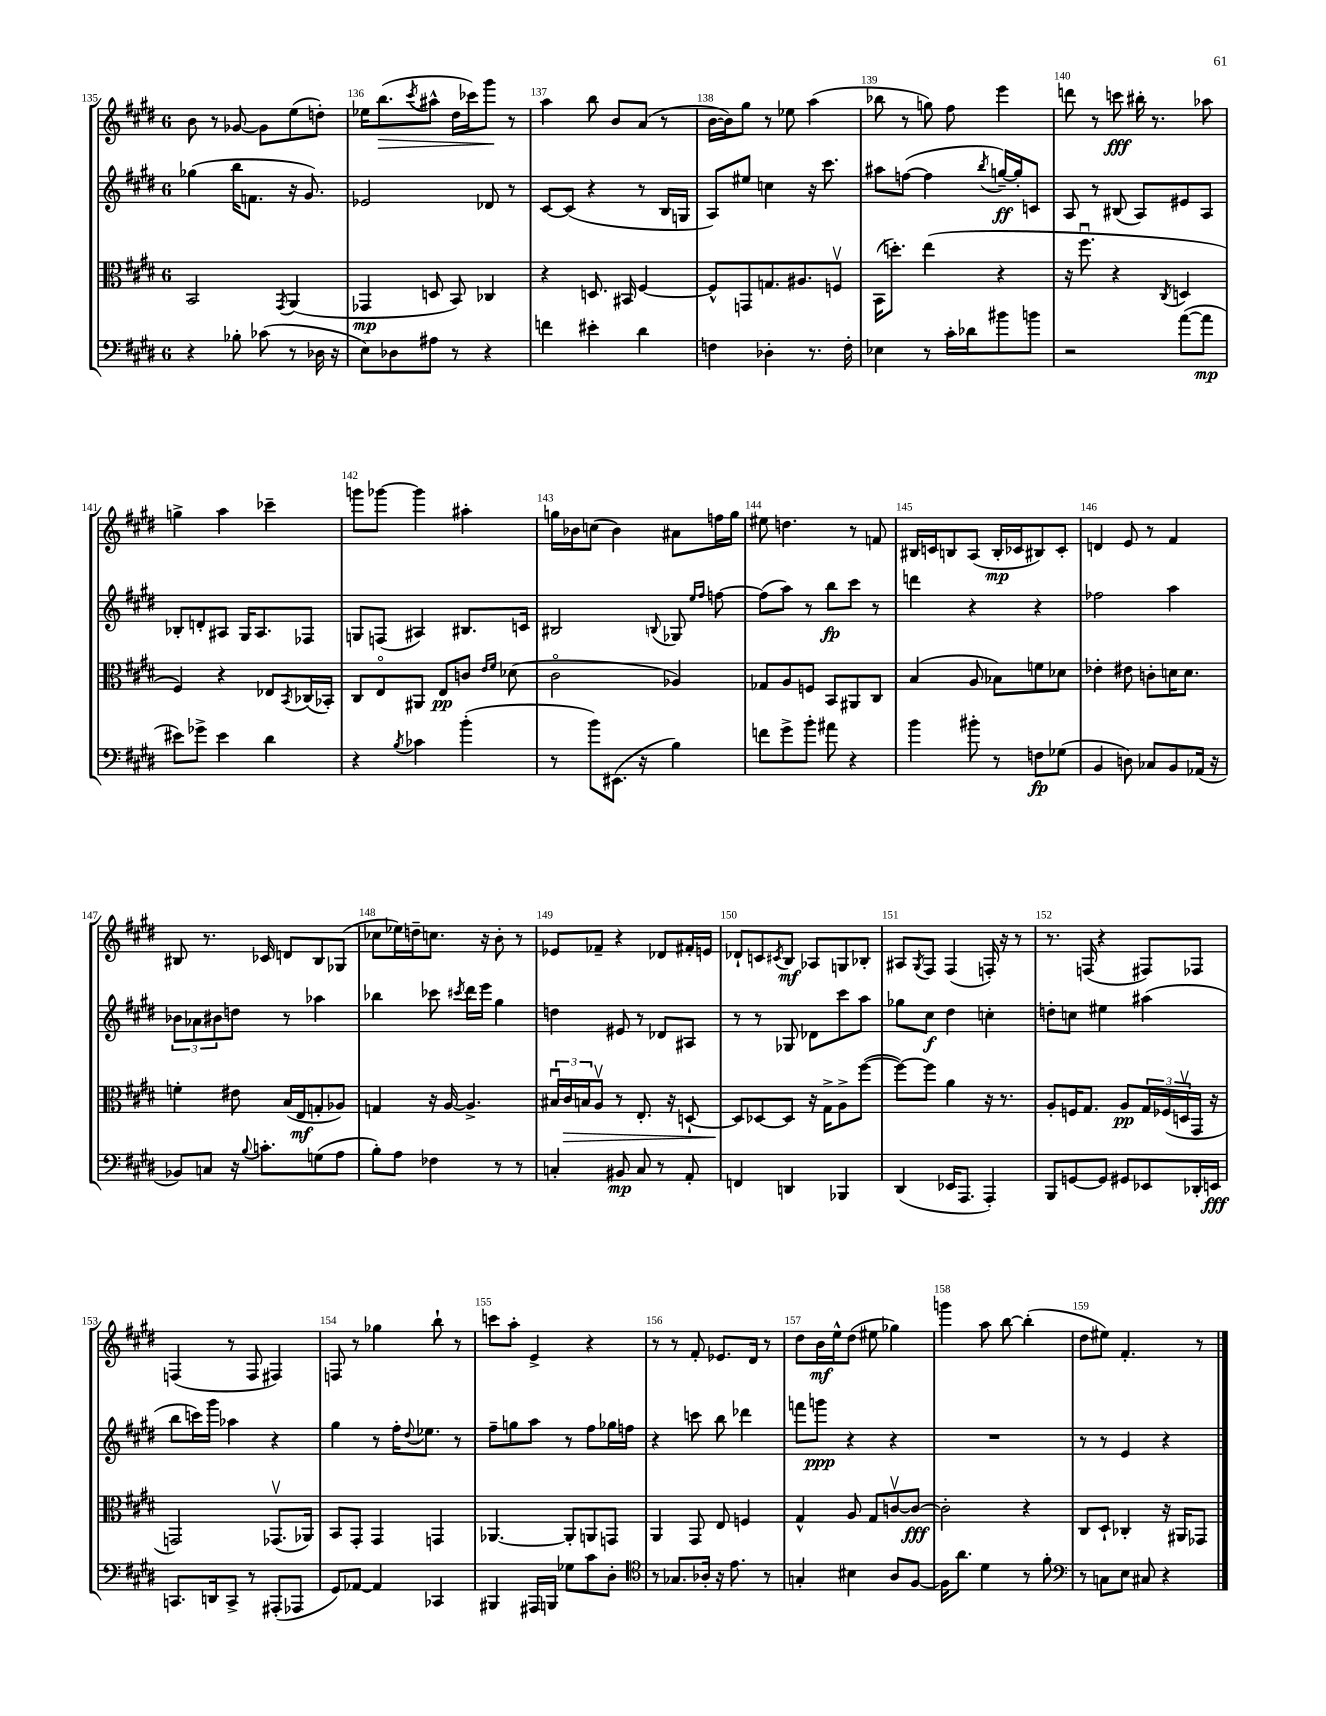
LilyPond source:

<<
\new StaffGroup <<
\new Staff = "s0" {
    \clef treble \key e \major \once \override Staff.TimeSignature.style = #'single-digit \time 6/8
    b'8 r8 ges'8~ ges'8 e''8( d''8-.) |
    ees''16 b''8.\>( \acciaccatura { cis'''8 } ais''8-^ dis''16 ces'''16) gis'''8\! r8 |
    a''4 b''8 b'8 a'8( r8 |
    b'16~ b'16) gis''8 r8 ees''8 a''4( |
    bes''8 r8 g''8) fis''8 e'''4 |
    d'''8 r8 c'''8\fff bis''16-. r8. aes''8 |
    g''4-> a''4 ces'''4-- |
    g'''8 ges'''8~ ges'''4 ais''4-. |
    g''16 bes'16 c''8( bes'4) ais'8 f''16 g''16 |
    eis''8 d''4. r8 f'8 |
    bis16 c'16 b8 a8( b16-.\mp ces'16 bis8) ces'8-. |
    d'4 e'8 r8 fis'4 |
    bis8 r8. ces'16 d'8 bis8 ges8( |
    ces''8 ees''16) d''16-- c''8. r16 b'8-. r8 |
    ees'8 fes'8-- r4 des'8 fis'16-. e'16 |
    des'8-! c'8 \acciaccatura { cis'8 } b8\mf aes8 g8 bes8-. |
    ais8 \acciaccatura { gis8 } fis8 fis4( f16-.) r16 r8 |
    r8. f16( r4 fis8) fes8 |
    f4( r8 f8 fis4) |
    f8 r8 ges''4 b''8-! r8 |
    c'''8 a''8-. e'4-> r4 |
    r8 r8 fis'8-. ees'8. dis'16 r8 |
    dis''8 b'16\mf e''16-^ dis''8( eis''8 ges''4) |
    g'''4 a''8 b''8~ b''4-.( |
    dis''8 eis''8) fis'4.-. r8 \bar "|." |
}
\new Staff = "s1" {
    \clef treble \key e \major \once \override Staff.TimeSignature.style = #'single-digit \time 6/8
    ges''4( b''16 f'8. r16 gis'8.) |
    ees'2 des'8 r8 |
    cis'8~ cis'8( r4 r8 b16 g16 |
    a8) eis''8 c''4 r16 cis'''8. |
    ais''8 f''8~( f''4 \acciaccatura { b''8 } g''16~--\ff) g''16-. c'8 |
    a8 r8 bis8( a8) eis'8 a8 |
    bes8-. d'8-. ais8 gis16 ais8. fes8 |
    g8 f8( ais4) bis8. c'16 |
    bis2 \appoggiatura { b8 } ges8 \grace { e''16 fis''16 } f''8~ |
    f''8( a''8) r8 b''8\fp cis'''8 r8 |
    d'''4 r4 r4 |
    fes''2 a''4 |
    \tuplet 3/2 { bes'8 aes'8 bis'8 } d''8 r8 aes''4 |
    bes''4 ces'''8 \acciaccatura { cis'''8 } dis'''16 e'''16 gis''4 |
    d''4 eis'8 r8 des'8 ais8 |
    r8 r8 ges8 des'8 cis'''8 a''8 |
    ges''8 cis''8\f dis''4 c''4-. |
    d''8-. c''8 eis''4 ais''4( |
    b''8 c'''16) gis'''16 aes''4 r4 |
    gis''4 r8 fis''16-. \appoggiatura { dis''8 } ees''8. r8 |
    fis''8-- g''8 a''8 r8 fis''8 ges''16 f''16 |
    r4 c'''8 b''8 des'''4 |
    f'''8 g'''8\ppp r4 r4 |
    R2. |
    r8 r8 e'4 r4 \bar "|." |
}
\new Staff = "s2" {
    \clef alto \key e \major \once \override Staff.TimeSignature.style = #'single-digit \time 6/8
    b,2 \acciaccatura { gis,8 } a,4( |
    ges,4\mp d8 b,8) ces4 |
    r4 d8. bis,16 fis4~ |
    fis8-^ g,8 g8. ais8. f8\upbow |
    b,16( d''8.-.) e''4( r4 |
    r16 fis''8.\downbow r4 \acciaccatura { cis8 } d4 |
    fis4) r4 ees8 \acciaccatura { b,8 } ces16( bes,16-.) |
    cis8 e8\flageolet ais,8 e8\pp c'8 \grace { e'16 fis'16 } des'8( |
    cis'2\flageolet aes4) |
    ges8 a8 f8 b,8 ais,8 cis8 |
    b4( a8 bes8) f'8 des'8 |
    ees'4-. eis'8 c'8-. d'16 d'8. |
    f'4-. eis'8 b16( e16\mf g8-. aes8) |
    g4 r16 a16~ a4.-> |
    \tuplet 3/2 { bis16\downbow cis'16\> b16 } a8\upbow r8 e8.-. r16 d8~-! |
    d8\! des8~ des8 r16 gis16-> a8-> fis''8~( |
    fis''8~) fis''8 a'4 r16 r8. |
    a8-. f16 gis8. a8\pp \tuplet 3/2 { gis16 fes16( d16\upbow } gis,16 r16 |
    g,2) ges,8.\upbow( aes,16) |
    b,8 gis,8-. gis,4 g,4 |
    aes,4.~ aes,8-. a,8 g,8 |
    a,4 gis,8 e8 f4 |
    gis4-^ a8 gis8 c'8~\upbow c'8~\fff |
    c'2-. r4 |
    cis8 dis8-! ces4-. r16 ais,16 ges,8 \bar "|." |
}
\new Staff = "s3" {
    \clef bass \key e \major \once \override Staff.TimeSignature.style = #'single-digit \time 6/8
    r4 bes8-. ces'8( r8 des16 r16 |
    e8) des8 ais8 r8 r4 |
    f'4 eis'4-. dis'4 |
    f4 des4-. r8. f16-. |
    ees4 r8 cis'16-. des'16 bis'8 b'8 |
    r2 a'8~( a'8\mp |
    eis'8) ges'8-> eis'4 dis'4 |
    r4 \acciaccatura { b8 } ces'4 b'4-.( |
    r8 b'8) eis,8.( r16 b4) |
    f'8 gis'8-> b'8-. ais'8 r4 |
    b'4 bis'8-. r8 f8\fp ges8( |
    b,4 d8) ces8 b,8 aes,16( r16 |
    bes,8) c8 r16 \appoggiatura { b8 } c'8.-. g8( a8 |
    b8-.) a8 fes4 r8 r8 |
    c4-. bis,8\mp c8 r8 a,8-. |
    f,4 d,4 bes,,4 |
    dis,4( ees,16 a,,8. a,,4-.) |
    b,,8 g,8~ g,8 gis,8 ees,8 des,16-. e,16\fff |
    c,8. d,16 c,8-> r8 ais,,8-.( aes,,8 |
    gis,8) aes,8~ aes,4 ces,4 |
    bis,,4 ais,,16 b,,16 ges8 cis'8 dis8-. |
    \clef tenor r8 ges8. aes16-. r16 e'8. r8 |
    g4-. bis4 a8 fis8~ |
    fis16 a'8. dis'4 r8 fis'8-. |
    \clef bass r8 c8 e8 cis8 r4 \bar "|." |
}
>>
>>
\layout { \context { \Score currentBarNumber = #135 \override BarNumber.break-visibility = ##(#f #t #t) barNumberVisibility = #all-bar-numbers-visible } }
